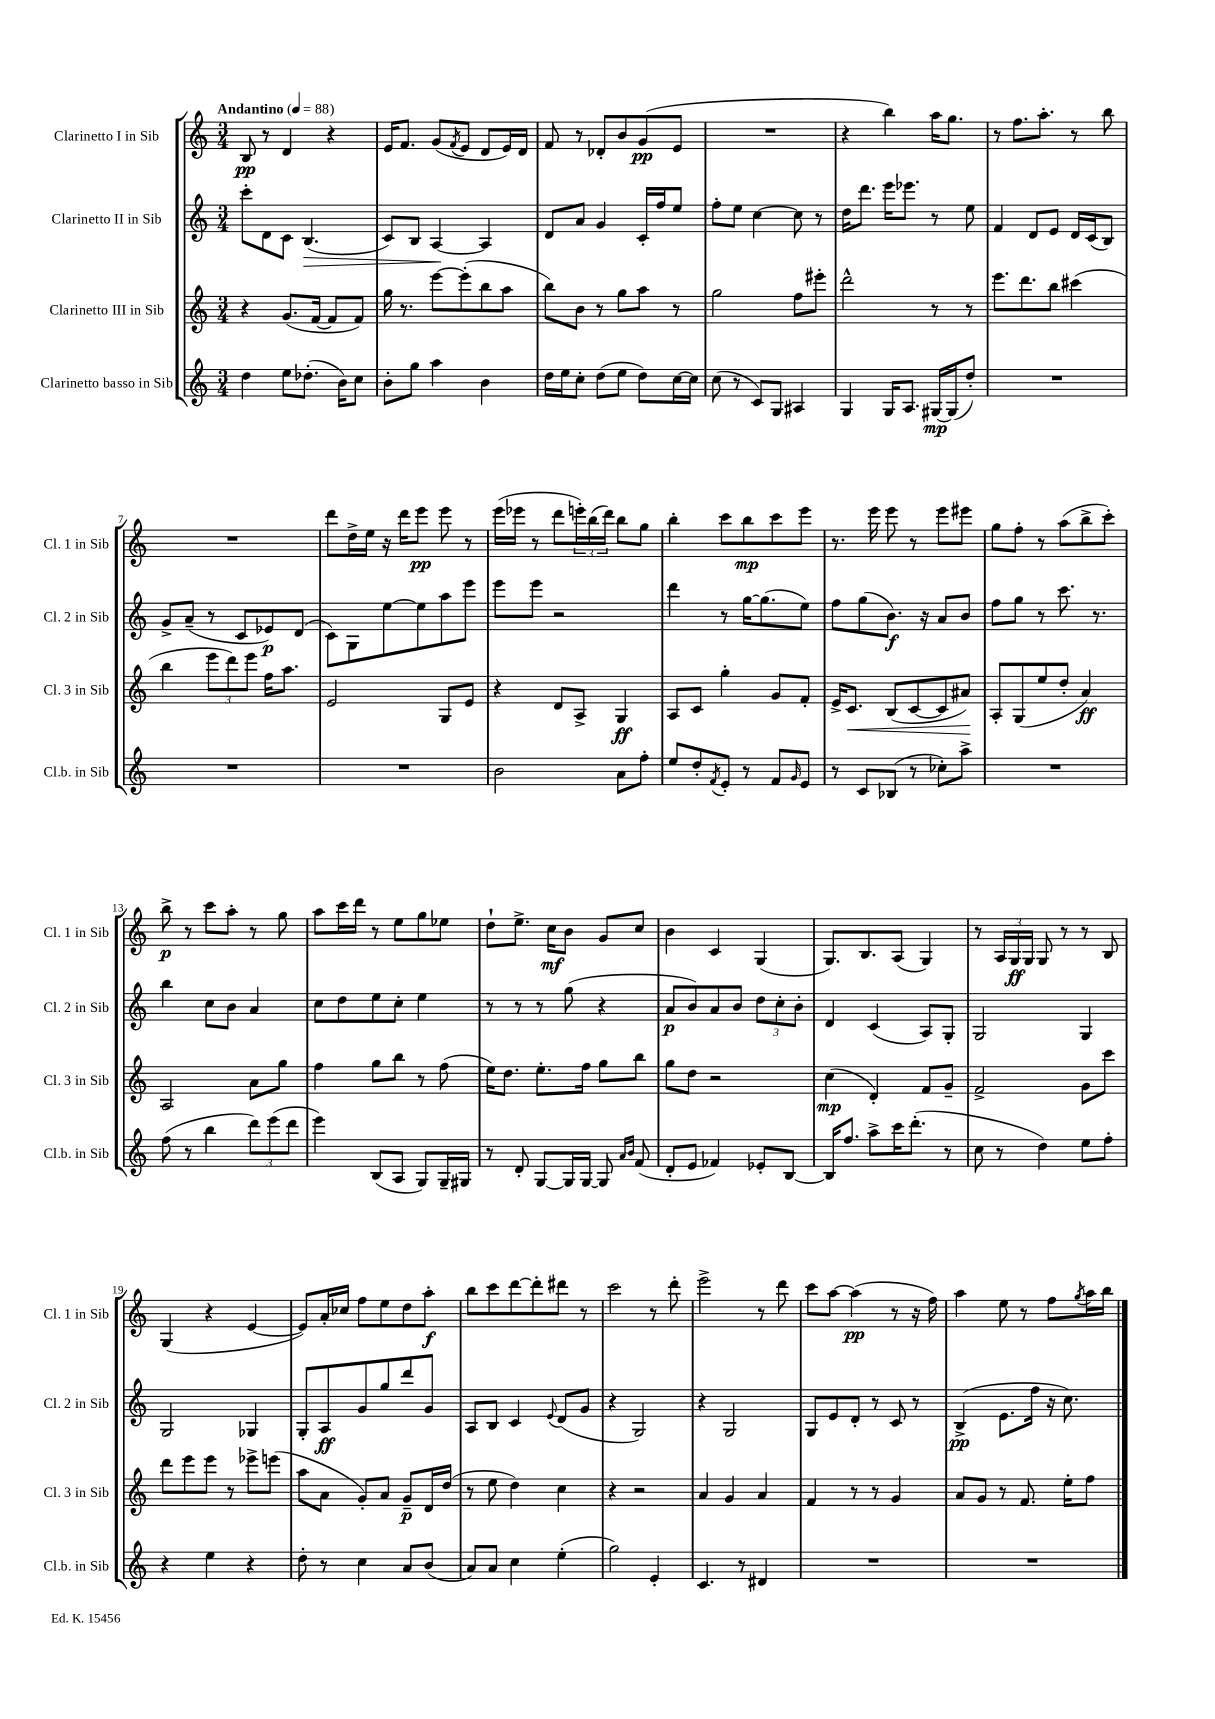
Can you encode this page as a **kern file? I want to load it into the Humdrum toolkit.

**kern	**dynam	**kern	**dynam	**kern	**dynam	**kern	**dynam
*part4	*part4	*part3	*part3	*part2	*part2	*part1	*part1
*staff4	*staff4	*staff3	*staff3	*staff2	*staff2	*staff1	*staff1
*I"Clarinetto basso in Sib	*	*I"Clarinetto III in Sib	*	*I"Clarinetto II in Sib	*	*I"Clarinetto I in Sib	*
*I'Cl.b. in Sib	*	*I'Cl. 3 in Sib	*	*I'Cl. 2 in Sib	*	*I'Cl. 1 in Sib	*
*clefG2	*	*clefG2	*	*clefG2	*	*clefG2	*
*k[]	*	*k[]	*	*k[]	*	*k[]	*
*M3/4	*	*M3/4	*	*M3/4	*	*M3/4	*
*MM88	*	*MM88	*	*MM88	*	*MM88	*
=1	=1	=1	=1	=1	=1	=1	=1
!	!	!	!	!	!	!LO:TX:a:B:t=Andantino	!
4dd\	.	4r	.	8ccc'\L	.	8B/	pp
.	.	.	.	8d\	.	8r	.
8ee\L	.	(8.g/L	.	8c\J	.	4d/	.
!	!	!	!	!	!LO:HP:b	!	!
(8.dd-X'\J	.	.	.	(4.B/	>	.	.
.	.	[16f/Jk	.	.	.	.	.
.	.	8f/L]	.	.	.	4r	.
16b\KL)	.	.	.	.	.	.	.
8cc\J	.	8f/J)	.	.	.	.	.
=2	=2	=2	=2	=2	=2	=2	=2
8b'\L	.	16gg\	.	8c/L)	.	16e/KL	.
.	.	8.r	.	.	.	8.f/J	.
8gg\J	.	.	.	8B/J	.	.	.
4aa\	.	[8eee\L	.	[4A/	.	(8g/L	.
.	.	.	.	.	.	8qf/	.
.	.	(8eee'\]	.	.	.	8e/J	.
4b\	.	8bb\	.	4A/]	]	8d/L	.
.	.	8aa\J	.	.	.	16e/L)	.
.	.	.	.	.	.	16d/JJ	.
=3	=3	=3	=3	=3	=3	=3	=3
16dd\LL	.	8bb\L)	.	8d/L	.	8f/	.
16ee\J	.	.	.	.	.	.	.
8cc'\J	.	8b\J	.	8a/J	.	8r	.
(8dd\L	.	8r	.	4g/	.	8d-X'/L	.
8ee\J	.	8gg\L	.	.	.	8b/	.
8dd\L)	.	8aa\J	.	16c'/LL	.	(8g/	pp
.	.	.	.	16ff/J	.	.	.
[16cc\L	.	8r	.	8ee/J	.	8e/J	.
16cc\JJ]	.	.	.	.	.	.	.
=4	=4	=4	=4	=4	=4	=4	=4
(8cc\	.	2gg\	.	8ff'\L	.	2.r	.
8r	.	.	.	8ee\J	.	.	.
8c/L)	.	.	.	[4cc\	.	.	.
8G/J	.	.	.	.	.	.	.
4A#X/	.	8ff\L	.	8cc\]	.	.	.
.	.	8eee#X'\J	.	8r	.	.	.
=5	=5	=5	=5	=5	=5	=5	=5
4G/	.	2ddd^^\	.	16dd\KL	.	4r	.
.	.	.	.	8.ddd\J	.	.	.
16G/KL	.	.	.	16eee\KL	.	4bb\)	.
8.A/J	.	.	.	8.eee-X\J	.	.	.
[16G#X/LL	mp	8r	.	8r	.	16aa\KL	.
(16G#/J]	.	.	.	.	.	8.gg\J	.
8dd'/J)	.	8r	.	8ee\	.	.	.
=6	=6	=6	=6	=6	=6	=6	=6
2.r	.	8.eee\L	.	4f/	.	8r	.
.	.	.	.	.	.	8.ff\L	.
.	.	8.ddd\	.	.	.	.	.
.	.	.	.	8d/L	.	.	.
.	.	.	.	.	.	8.aa'\J	.
.	.	8bb\J	.	8e/J	.	.	.
.	.	(4ccc#X\	.	16d/LL	.	8r	.
.	.	.	.	(16c/J	.	.	.
.	.	.	.	8B/J)	.	8bb\	.
!!LO:LB:g=z
=7	=7	=7	=7	=7	=7	=7	=7
2.r	.	4bb\	.	8g^/L	.	2.r	.
.	.	.	.	(8a~/J	.	.	.
.	.	12eee\L	.	8r	.	.	.
.	.	12ddd\)	.	.	.	.	.
.	.	.	.	8c/L	.	.	.
.	.	12eee\J	.	.	.	.	.
.	.	16ff\KL	.	8e-X/)	p	.	.
.	.	8.aa\J	.	.	.	.	.
.	.	.	.	(8d/J	.	.	.
=8	=8	=8	=8	=8	=8	=8	=8
2.r	.	2e/	.	8c\L)	.	8ddd\L	.
.	.	.	.	8G\	.	16dd^\L	.
.	.	.	.	.	.	16ee\JJ	.
.	.	.	.	[8ee\	.	16r	.
.	.	.	.	.	.	16ddd\KL	.
.	.	.	.	8ee\]	.	8eee\J	pp
.	.	8G/L	.	8aa\	.	8eee\	.
.	.	8e/J	.	8eee\J	.	8r	.
=9	=9	=9	=9	=9	=9	=9	=9
2b\	.	4r	.	8eee\L	.	(16eee\LL	.
.	.	.	.	.	.	16eee-X\JJ	.
.	.	.	.	8eee\J	.	8r	.
.	.	8d/L	.	2r	.	8ddd\L	.
.	.	8A^/J	.	.	.	24eeen'\L)	.
.	.	.	.	.	.	(24bb\	.
.	.	.	.	.	.	24ddd\JJ)	.
8a\L	.	4G/	ff	.	.	8bb\L	.
8ff'\J	.	.	.	.	.	8gg\J	.
=10	=10	=10	=10	=10	=10	=10	=10
8ee/L	.	8A/L	.	4ddd\	.	4bb'\	.
8dd'/	.	8c/J	.	.	.	.	.
8qf/	.	.	.	.	.	.	.
8e'/J	.	4gg'\	.	8r	.	8ccc\L	.
8r	.	.	.	[16gg\KL	.	8bb\	mp
.	.	.	.	(8.gg\]	.	.	.
8f/L	.	8g/L	.	.	.	8ccc\	.
16qqg/	.	.	.	.	.	.	.
8e/J	.	8f'/J	.	8ee\J)	.	8eee\J	.
=11	=11	=11	=11	=11	=11	=11	=11
8r	.	16e^/KL	.	8ff\L	.	8.r	.
!	!	!	!LO:HP:b	!	!	!	!
.	.	8.c/J	<	.	.	.	.
8c/L	.	.	.	(8gg\	.	.	.
.	.	.	.	.	.	16eee\	.
(8B-X/J	.	(8B/L	.	8.b\J)	f	8eee\	.
8r	.	[8c/	.	.	.	8r	.
.	.	.	.	16r	.	.	.
8cc-X'\L)	.	8c/]	.	8a/L	.	8eee\L	.
8aa^\J	.	8a#X/J)	.	8b/J	.	8eee#X\J	.
.	.	.	[	.	.	.	.
=12	=12	=12	=12	=12	=12	=12	=12
2.r	.	8A'/L	.	8ff\L	.	8gg\L	.
.	.	(8G/	.	8gg\J	.	8ff'\J	.
.	.	8ee/	.	8r	.	8r	.
.	.	8dd'/J	.	8.ccc\	.	(8aa\L	.
.	.	4a/)	ff	.	.	8bb^\	.
.	.	.	.	8.r	.	.	.
.	.	.	.	.	.	8ccc'\J)	.
!!LO:LB:g=z
=13	=13	=13	=13	=13	=13	=13	=13
(8ff\	.	2A/	.	4bb\	.	8bb^\	p
8r	.	.	.	.	.	8r	.
4bb\	.	.	.	8cc\L	.	8ccc\L	.
.	.	.	.	8b\J	.	8aa'\J	.
12ddd\L)	.	8a\L	.	4a/	.	8r	.
(12eee\	.	.	.	.	.	.	.
.	.	8gg\J	.	.	.	8gg\	.
12ddd\J	.	.	.	.	.	.	.
=14	=14	=14	=14	=14	=14	=14	=14
4eee\)	.	4ff\	.	8cc\L	.	8aa\L	.
.	.	.	.	8dd\	.	16ccc\L	.
.	.	.	.	.	.	16ddd\JJ	.
(8B/L	.	8gg\L	.	8ee\	.	8r	.
8A/J	.	8bb\J	.	8cc'\J	.	8ee\L	.
8G/L)	.	8r	.	4ee\	.	8gg\	.
16G~/L	.	(8ff\	.	.	.	8ee-X\J	.
16G#X/JJ	.	.	.	.	.	.	.
=15	=15	=15	=15	=15	=15	=15	=15
8r	.	16ee\KL)	.	8r	.	8dd`\L	.
.	.	8.dd\J	.	.	.	.	.
8d'/	.	.	.	8r	.	8.ee^\J	.
[8G/L	.	8.ee'\L	.	8r	.	.	.
.	.	.	.	.	.	16cc\KL	mf
16G/L]	.	.	.	(8gg\	.	8b\J	.
[16G/JJ	.	16ff\Jk	.	.	.	.	.
8G/]	.	8gg\L	.	4r	.	8g/L	.
16qqa/LL	.	.	.	.	.	.	.
16qqb/JJ	.	.	.	.	.	.	.
(8f/	.	8bb\J	.	.	.	8cc/J	.
=16	=16	=16	=16	=16	=16	=16	=16
8d'/L	.	8gg\L	.	8a/L	p	4b\	.
8e/J	.	8dd\J	.	8b/)	.	.	.
4f-X/)	.	2r	.	8a/	.	4c/	.
.	.	.	.	8b/J	.	.	.
8e-X'/L	.	.	.	12dd\L	.	(4G/	.
.	.	.	.	12cc'\	.	.	.
[8B/J	.	.	.	.	.	.	.
.	.	.	.	12b'\J	.	.	.
=17	=17	=17	=17	=17	=17	=17	=17
16B/KL]	.	(4cc\	mp	4d/	.	8.G/L)	.
8.ff/J	.	.	.	.	.	.	.
.	.	.	.	.	.	8.B/	.
8aa^\L	.	4d'/)	.	(4c/	.	.	.
16ccc\K	.	.	.	.	.	(8A/J	.
(8.ddd'\J	.	.	.	.	.	.	.
.	.	8f/L	.	8A/L)	.	4G/)	.
8r	.	8g~/J	.	8G'/J	.	.	.
=18	=18	=18	=18	=18	=18	=18	=18
8cc\	.	2f^/	.	2G/	.	8r	.
8r	.	.	.	.	.	24A/LL	.
.	.	.	.	.	.	24G/	ff
.	.	.	.	.	.	24G/JJ	.
4dd\)	.	.	.	.	.	8G/	.
.	.	.	.	.	.	8r	.
8ee\L	.	8g\L	.	4G/	.	8r	.
8ff'\J	.	8ccc\J	.	.	.	8B/	.
!!LO:LB:g=z
=19	=19	=19	=19	=19	=19	=19	=19
4r	.	8ddd\L	.	2G/	.	(4G/	.
.	.	8eee\	.	.	.	.	.
4ee\	.	8eee\J	.	.	.	4r	.
.	.	8r	.	.	.	.	.
4r	.	8eee-X^\L	.	4G-X/	.	[4e/	.
.	.	(8eeen\J	.	.	.	.	.
=20	=20	=20	=20	=20	=20	=20	=20
8dd'\	.	8aa\L	.	8G'/L	.	8e/L])	.
8r	.	8a\J	.	8A/	ff	16a'/L	.
.	.	.	.	.	.	16cc-X/JJ	.
4cc\	.	8g'/L)	.	8g/	.	8ff\L	.
.	.	8a/J	.	8gg/	.	8ee\	.
8a/L	.	8g~/L	p	8ddd/	.	8dd\	.
(8b/J	.	16d/L	.	8g/J	.	8aa'\J	f
.	.	(16dd/JJ	.	.	.	.	.
=21	=21	=21	=21	=21	=21	=21	=21
8a/L)	.	8r	.	8A/L	.	8bb\L	.
8a/J	.	8ee\	.	8B/J	.	8ccc\	.
4cc\	.	4dd\)	.	4c/	.	[8ddd\	.
.	.	.	.	.	.	8ddd'\]	.
.	.	.	.	8qqe/	.	.	.
(4ee'\	.	4cc\	.	(8d/L	.	8ddd#X\J	.
.	.	.	.	8g/J	.	8r	.
=22	=22	=22	=22	=22	=22	=22	=22
2gg\)	.	4r	.	4r	.	2ccc\	.
.	.	2r	.	2G/)	.	.	.
4e'/	.	.	.	.	.	8r	.
.	.	.	.	.	.	8ddd'\	.
=23	=23	=23	=23	=23	=23	=23	=23
4.c/	.	4a/	.	4r	.	2eee^\	.
.	.	4g/	.	2G/	.	.	.
8r	.	.	.	.	.	.	.
4d#X/	.	4a/	.	.	.	8r	.
.	.	.	.	.	.	8ddd\	.
=24	=24	=24	=24	=24	=24	=24	=24
2.r	.	4f/	.	8G/L	.	8ccc\L	.
.	.	.	.	8e/	.	[8aa\J	.
.	.	8r	.	8d'/J	.	(4aa\]	pp
.	.	8r	.	8r	.	.	.
.	.	4g/	.	8c/	.	8r	.
.	.	.	.	8r	.	16r	.
.	.	.	.	.	.	16ff\)	.
=25	=25	=25	=25	=25	=25	=25	=25
2.r	.	8a/L	.	(4B^/	pp	4aa\	.
.	.	8g/J	.	.	.	.	.
.	.	8r	.	8.e\L	.	8ee\	.
.	.	8.f/	.	.	.	8r	.
.	.	.	.	16ff\Jk	.	.	.
.	.	.	.	16r	.	8ff\L	.
.	.	16ee'\KL	.	8.cc\)	.	.	.
.	.	.	.	.	.	8qgg/	.
.	.	8ff\J	.	.	.	16aa\L	.
.	.	.	.	.	.	16bb\JJ	.
==	==	==	==	==	==	==	==
*-	*-	*-	*-	*-	*-	*-	*-
